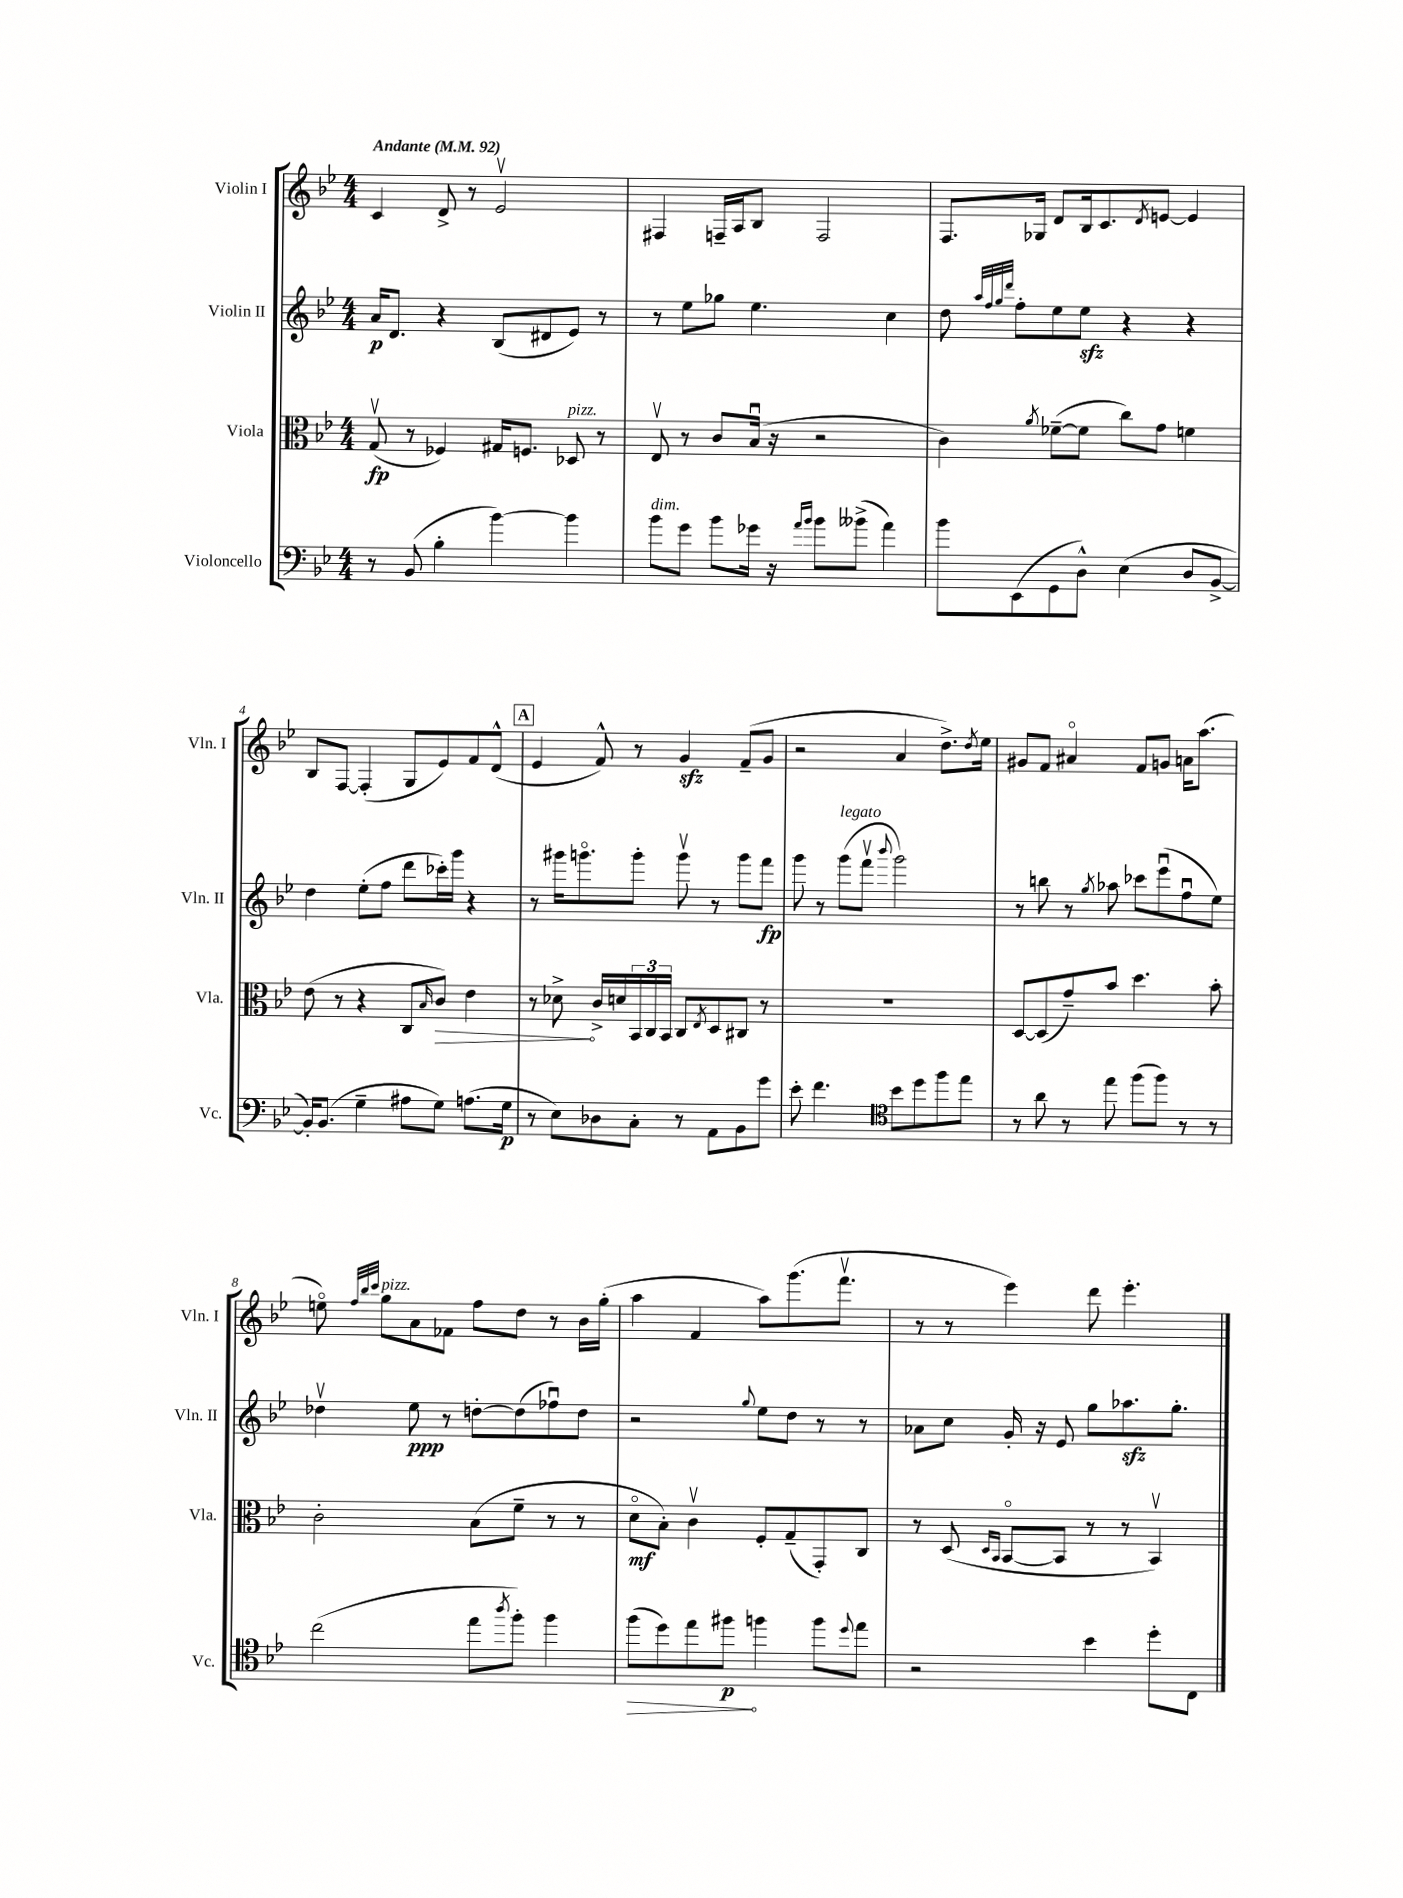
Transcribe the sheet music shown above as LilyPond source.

<<
\new StaffGroup <<
\new Staff = "s0" \with { instrumentName = "Violin I" shortInstrumentName = "Vln. I" } {
    \clef treble \key bes \major \numericTimeSignature \time 4/4 \tempo "Andante" 4 = 92
    c'4 d'8-> r8 ees'2\upbow |
    fis4 f16-- a16 bes8 f2 |
    f8. ges16 d'8 bes16 c'8. \acciaccatura { d'8 } e'8~ e'4 |
    bes8 f8~ f4-.( g8 ees'8) f'8 d'8-^( |
    \mark \markup { \box "A" } ees'4 f'8-^) r8 g'4\sfz f'8--( g'8 |
    r2 a'4 d''8.->) \acciaccatura { d''8 } ees''16 |
    gis'8 f'8 ais'4\flageolet f'8 g'8 a'16 a''8.( |
    e''8\flageolet) \grace { f''32 bes''32 c'''32 } g''8^\markup { \italic "pizz." } a'8 fes'8 f''8 d''8 r8 bes'16 g''16-.( |
    a''4 f'4 a''8) g'''8.( f'''8.\upbow |
    r8 r8 ees'''4) d'''8 ees'''4.-. \bar "|." |
}
\new Staff = "s1" \with { instrumentName = "Violin II" shortInstrumentName = "Vln. II" } {
    \clef treble \key bes \major \numericTimeSignature \time 4/4
    a'16\p d'8. r4 bes8( dis'8 ees'8) r8 |
    r8 ees''8 ges''8 ees''4. c''4 |
    d''8 \grace { a''32 f''32 g''32 d'''32 } f''8-. ees''8 ees''8\sfz r4 r4 |
    d''4 ees''8-.( f''8 d'''8 ces'''16-.) g'''16 r4 |
    \mark \markup { \box "A" } r8 gis'''16 g'''8.\flageolet g'''8-. g'''8\upbow r8 g'''8 f'''8\fp |
    g'''8 r8 g'''8^\markup { \italic "legato" }( f'''8\upbow \appoggiatura { bes'''8 } g'''2) |
    r8 b''8 r8 \acciaccatura { g''8 } aes''8 ces'''8 ees'''8\downbow( f''8\downbow ees''8) |
    des''4\upbow ees''8\ppp r8 d''8~-. d''8( fes''8\downbow) d''8 |
    r2 \appoggiatura { g''8 } ees''8 d''8 r8 r8 |
    aes'8 c''8 g'16-. r16 ees'8 g''8 aes''8.\sfz g''8.-. \bar "|." |
}
\new Staff = "s2" \with { instrumentName = "Viola" shortInstrumentName = "Vla." } {
    \clef alto \key bes \major \numericTimeSignature \time 4/4
    g8\upbow\fp( r8 fes4) gis16 f8. des8^\markup { \italic "pizz." } r8 |
    ees8\upbow r8 c'8 bes16\downbow( r16 r2 |
    c'4) \acciaccatura { a'8 } fes'8~--( fes'8 c''8) g'8 f'4 |
    ees'8( r8 r4 c8 \grace { bes16 } \once \override Hairpin.circled-tip = ##t c'8\>) ees'4 |
    \mark \markup { \box "A" } r8 des'8->\! c'16-> d'16 \tuplet 3/2 { bes,16 c16 bes,16 } c8 \acciaccatura { ees8 } d8 cis8 r8 |
    R1 |
    d8~ d8( g'8--) bes'8 d''4. bes'8-. |
    c'2-. bes8( f'8-- r8 r8 |
    d'8\flageolet\mf bes8-.) c'4\upbow f8-. g8--( g,8-.) c8 |
    r8 d8( \grace { d16 bes,16 } bes,8~\flageolet bes,8 r8 r8 bes,4\upbow) \bar "|." |
}
\new Staff = "s3" \with { instrumentName = "Violoncello" shortInstrumentName = "Vc." } {
    \clef bass \key bes \major \numericTimeSignature \time 4/4
    r8 bes,8( bes4-. bes'4~) bes'4 |
    bes'8^\markup { \italic "dim." } g'8 bes'8 ges'16 r16 \grace { a'16 bes'16 } bes'8 beses'8->( a'4) |
    bes'8 ees,8( g,8 d8-^) ees4( d8 bes,8~-> |
    bes,16-.) bes,8.( g4-- ais8 g8) a8.( g16\p |
    \mark \markup { \box "A" } r8 ees8) des8 c8-. r8 a,8 bes,8 g'8 |
    ees'8-. f'4. \clef tenor bes'8 d''8 f''8 ees''8 |
    r8 a'8 r8 ees''8 f''8( f''8) r8 r8 |
    c''2( ees''8 \acciaccatura { a''8 } f''8-.) f''4 |
    \once \override Hairpin.circled-tip = ##t f''8\>( d''8) ees''8 fis''8\p\! f''4 f''8 \appoggiatura { d''8 } ees''8 |
    r2 bes'4 d''8-. c8 \bar "|." |
}
>>
>>
